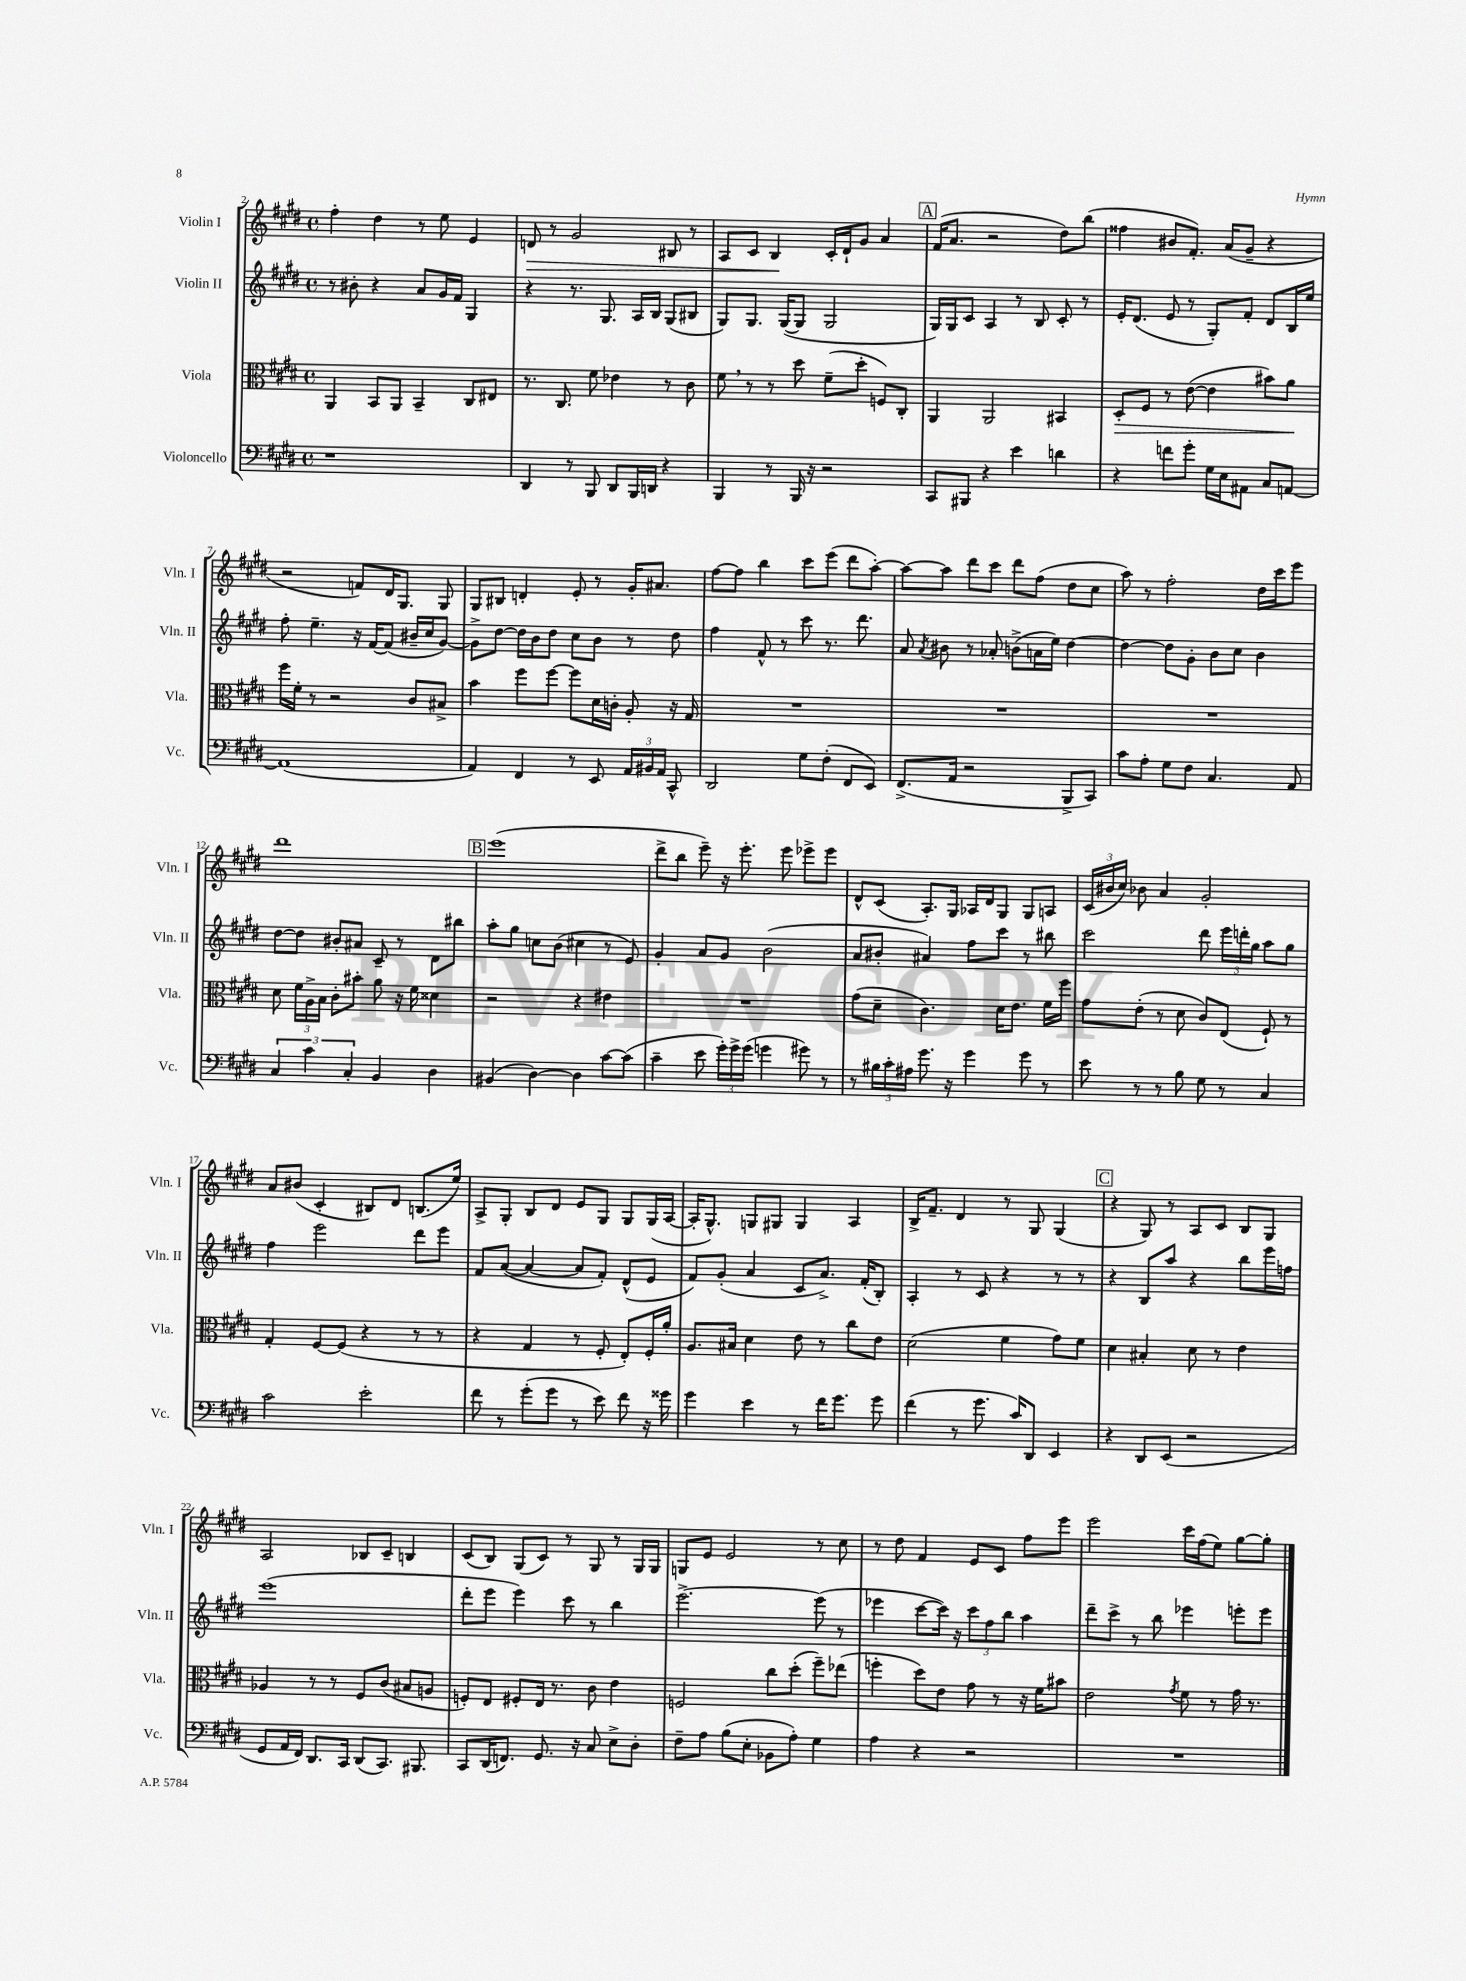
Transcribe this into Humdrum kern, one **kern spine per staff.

**kern	**kern	**dynam	**kern	**kern	**dynam
*part4	*part3	*part3	*part2	*part1	*part1
*staff4	*staff3	*staff3	*staff2	*staff1	*staff1
*I"Violoncello	*I"Viola	*	*I"Violin II	*I"Violin I	*
*I'Vc.	*I'Vla.	*	*I'Vln. II	*I'Vln. I	*
*clefF4	*clefC3	*	*clefG2	*clefG2	*
*k[f#c#g#d#]	*k[f#c#g#d#]	*	*k[f#c#g#d#]	*k[f#c#g#d#]	*
*M4/4	*M4/4	*	*M4/4	*M4/4	*
*met(c)	*met(c)	*	*met(c)	*met(c)	*
=2	=2	=2	=2	=2	=2
1r	4AA/	.	8r	4ff#'\	.
.	.	.	8b#X'\	.	.
.	8BB/L	.	4r	4dd#\	.
.	8AA/J	.	.	.	.
.	4BB~/	.	8a/L	8r	.
.	.	.	16g#/L	8ee\	.
.	.	.	16f#/JJ	.	.
.	8C#/L	.	4G#/	4e/	.
.	8E#X/J	.	.	.	.
=3	=3	=3	=3	=3	=3
!	!	!	!	!	!LO:HP:b
4DD#/	8.r	.	4r	8dn/	>
.	.	.	.	8r	.
.	8.C#/	.	.	.	.
8r	.	.	8.r	2g#/	.
8BBB/	8f#\	.	.	.	.
.	.	.	8.G#/	.	.
8DD#/L	4e-X\	.	.	.	.
16BBB/L	.	.	16A/LL	.	.
16DDn/JJ	.	.	16B/JJ	.	.
4r	8r	.	(8G#/L	8B#X/	.
.	8c#\	.	8B#X/J	8r	.
=4	=4	=4	=4	=4	=4
4BBB/	8f#,\	.	8G#/L)	8A/L	.
.	8r	.	8.G#/J	8c#/J	.
8r	8r	.	.	4B/	.
.	.	.	([16G#/KL	.	.
16BBB/	8dd#\	.	8G#/J]	.	.
16r	.	.	.	.	.
2r	(8f#~\L	.	2G#/	16c#'/LL	]
.	.	.	.	16d#`/J	.
.	8dd#'\J	.	.	8g#/J	.
.	8Fn/L)	.	.	4a/	.
.	8C#'/J	.	.	.	.
!!LO:REH:place=s1:t=A
=5	=5	=5	=5	=5	=5
8CC#/L	4AA/	.	16G#/LL)	(16f#/KL	.
.	.	.	16G#/J	8.a/J	.
8BBB#X/J	.	.	8c#/J	.	.
4r	2AA/	.	4A/	2r	.
4e\	.	.	8r	.	.
.	.	.	8B/	.	.
4dn\	4BB#X/	.	8c#'/	8dd#\L)	.
.	.	.	8r	(8bb\J	.
=6	=6	=6	=6	=6	=6
!	!	!LO:HP:b	!	!	!
4r	8D#'/L	>	16e'/KL	4ff##X\	.
.	.	.	(8.d#/J	.	.
.	8F#/J	.	.	.	.
8fn\L	8r	.	8e/	8b#X/L	.
8g#'\J	([8e\	.	8r	8.f#'/J)	.
16G#\LL	4e\]	.	8G#'/L)	.	.
16E\J	.	.	.	(16a/KL	.
8AA#X\J	.	.	8f#'/J	8g#~/J	.
8C#/L	8b#X\L)	.	8d#/L	4r	.
[8AAn/J	8a\J	.	16B/L	.	.
.	.	.	16ee/JJ	.	.
.	.	]	.	.	.
!!LO:LB:g=z
=7	=7	=7	=7	=7	=7
(1AA]	16ff#\LL	.	8ff#'\	2r	.
.	16f#'\JJ	.	.	.	.
.	8r	.	4.ee~\	.	.
.	2r	.	.	.	.
.	.	.	16r	8fn/L)	.
.	.	.	[16f#/KL	.	.
.	.	.	(8f#/J]	16d#/K	.
.	.	.	.	8.G#/J	.
.	8c#/L	.	16b#X~/LL	.	.
.	.	.	16cc#/J	.	.
.	8B#X^/J	.	[8g#/J)	8G#/	.
=8	=8	=8	=8	=8	=8
4AA/)	4b\	.	8g#^\L]	8G#/L	.
.	.	.	[8dd#\J	8B#X/J	.
4FF#/	8ff#\L	.	16dd#\LL]	4dn'/	.
.	.	.	16b\J	.	.
.	[8ff#\J	.	8dd#\J	.	.
8r	8ff#\L]	.	8cc#\L	8e'/	.
8EE/	16d#\L	.	8b\J	8r	.
.	16cn'\JJ	.	.	.	.
24AA/LL	8A'/	.	8r	16g#'/KL	.
24BB#X/	.	.	.	.	.
.	.	.	.	8.a#X/J	.
24AA/JJ	.	.	.	.	.
8CC#^^/	16r	.	8dd#\	.	.
.	16G#/	.	.	.	.
=9	=9	=9	=9	=9	=9
2DD#/	1r	.	4ff#\	[8ff#\L	.
.	.	.	.	8ff#\J]	.
.	.	.	8f#^^/	4bb\	.
.	.	.	8r	.	.
8G#\L	.	.	8ccc#\	8ccc#\L	.
(8F#'\J	.	.	8.r	(8eee\J	.
8FF#/L	.	.	.	8ddd#\L	.
.	.	.	8.ddd#\	.	.
8EE/J)	.	.	.	[8aa'\J)	.
=10	=10	=10	=10	=10	=10
(8.FF#^/L	1r	.	8a/	8aa\L_	.
.	.	.	8qa/	.	.
.	.	.	8b#X\	8aa\J]	.
16AA/Jk	.	.	.	.	.
2r	.	.	8r	8ddd#\L	.
.	.	.	8a-X'/	8ccc#\J	.
.	.	.	(8bn^\L	8ddd#\L	.
.	.	.	16an\L	(8ff#\J	.
.	.	.	16ee\JJ)	.	.
8BBB^/L	.	.	[4dd#\	8dd#\L	.
8CC#/J)	.	.	.	8cc#\J	.
=11	=11	=11	=11	=11	=11
8c#\L	1r	.	4dd#\_	8aa\)	.
8A'\J	.	.	.	8r	.
8G#\L	.	.	8dd#\L]	2ff#'\	.
8F#\J	.	.	8g#'\J	.	.
4.C#/	.	.	8b\L	.	.
.	.	.	8cc#\J	.	.
.	.	.	4b\	16dd#\LL	.
.	.	.	.	16ccc#\J	.
8AA/	.	.	.	8eee\J	.
!!LO:LB:g=z
=12	=12	=12	=12	=12	=12
6C#/	8d#\	.	[8dd#\L	1ddd#	.
.	24f#\LL	.	8dd#\J]	.	.
6c#\	24A^\	.	.	.	.
.	24B\JJ	.	.	.	.
.	8c#'\L	.	8b#X'/L	.	.
6C#'/	.	.	.	.	.
.	8b#X'\J	.	8a#X/J	.	.
4BB/	8a\	.	8c#~/	.	.
.	16r	.	8r	.	.
.	16f#\	.	.	.	.
4D#\	4d##X\	.	8d#\L	.	.
.	.	.	8bb#X\J	.	.
!!LO:REH:place=s1:t=B
=13	=13	=13	=13	=13	=13
(4BB#X/	2r	.	8aa'\L	(1eee	.
.	.	.	8gg#\J	.	.
[4D#\)	.	.	8ccn\L	.	.
.	.	.	(8b\J	.	.
4D#\]	4r	.	4cc#X\	.	.
[8c#\L	4e#X\	.	8r	.	.
(8c#\J]	.	.	8e/)	.	.
=14	=14	=14	=14	=14	=14
4c#~\	1r	.	4g#'/	8ddd#^\L	.
.	.	.	.	8bb\J	.
8e\	.	.	8a/L	8eee~\)	.
24g#'\LL)	.	.	8g#/J	16r	.
24g#^\	.	.	.	.	.
.	.	.	.	8.eee'\	.
(24g#\JJ	.	.	.	.	.
4gn\	.	.	(2b\	.	.
.	.	.	.	8eee\	.
8g#X\)	.	.	.	8eee-X^\L	.
8r	.	.	.	8eee-\J	.
=15	=15	=15	=15	=15	=15
8r	(8g#\L	.	8a/L	8d#^^/L	.
24B#X\LL	8d#~\J	.	8b#X'/J	(8c#/J	.
24c#'\	.	.	.	.	.
24A#X\JJ	.	.	.	.	.
8.g#\	4.c#\)	.	4a#X/)	8.A'/L)	.
16r	.	.	.	16G#/Jk	.
4g#\	.	.	8ff#\L	16A-X/LL	.
.	.	.	.	16d#/J	.
.	16d#\KL	.	8ccc#\J	8G#/J	.
.	8.e\J	.	.	.	.
8g#\	.	.	8r	8G#/L	.
8r	16f#\LL	.	8bb#X\	8An/J	.
.	16ff#\JJ	.	.	.	.
=16	=16	=16	=16	=16	=16
8e\	8g#\L	.	2ccc#\	(24c#/LL	.
.	.	.	.	24b#X/	.
.	.	.	.	24cc#/JJ)	.
8r	(8e'\J	.	.	8b-X\	.
8r	8r	.	.	4a/	.
8B\	8d#\	.	.	.	.
8G#\	8c#/L)	.	8ddd#\	2g#'/	.
8r	(8E/J	.	24eee\LL	.	.
.	.	.	24dddn'\	.	.
.	.	.	24gg#\JJ	.	.
4C#/	8F#`/)	.	8aa\L	.	.
.	8r	.	8gg#\J	.	.
!!LO:LB:g=z
=17	=17	=17	=17	=17	=17
2c#\	4G#'/	.	4ff#\	8a/L	.
.	.	.	.	(8b#X/J	.
.	[8F#/L	.	2eee\	4c#'/	.
.	(8F#/J]	.	.	.	.
2e'\	4r	.	.	8B#X/L)	.
.	.	.	.	8d#/J	.
.	8r	.	8ddd#\L	(8.Bn/L	.
.	8r	.	8eee\J	.	.
.	.	.	.	16ee/Jk)	.
=18	=18	=18	=18	=18	=18
8f#\	4r	.	8f#/L	8A^/L	.
8r	.	.	([8a/J	8G#'/J	.
(8g#'\L	4G#/	.	4a/_	8B/L	.
8g#\J	.	.	.	8d#/J	.
8r	8r	.	8a/L]	8e/L	.
8e\)	8F#'/	.	8f#'/J)	8G#/J	.
8f#\	8E'/L)	.	(8d#^^/L	8G#/L	.
16r	16F#'/L	.	8e/J	(16G#/L	.
16g##X\	16a'/JJ	.	.	[16A/JJ	.
=19	=19	=19	=19	=19	=19
4g#\	8.A/L	.	8f#/L)	16A'/KL]	.
.	.	.	.	8.G#^^/J)	.
.	.	.	(8g#'/J	.	.
.	16B#X/Jk	.	.	.	.
4e\	4d#\	.	4a/	8Gn/L	.
.	.	.	.	8G#X/J	.
8r	8e\	.	8c#/L	4G#/	.
16f#\KL	8r	.	8.a^/J)	.	.
8.g#\J	.	.	.	.	.
.	8cc#\L	.	.	4A/	.
.	.	.	(16f#'/KL	.	.
8g#\	8e\J	.	8B'/J)	.	.
=20	=20	=20	=20	=20	=20
(4f#\	(2d#\	.	4A'/	16B^/KL	.
.	.	.	.	8.f#~/J	.
8r	.	.	8r	4d#/	.
8.g#\	.	.	8c#/	.	.
.	4f#\	.	4r	8r	.
16c#/KL)	.	.	.	.	.
8DD#/J	.	.	.	8G#/	.
4EE/	8g#\L)	.	8r	(4G#/	.
.	8f#\J	.	8r	.	.
!!LO:REH:place=s1:t=C
=21	=21	=21	=21	=21	=21
4r	4d#\	.	4r	4r	.
8DD#/L	4B#X'/	.	8B/L	8G#/)	.
(8EE/J	.	.	8aa/J	8r	.
2r	8d#\	.	4r	8A/L	.
.	8r	.	.	8c#/J	.
.	4e\	.	8bb\L	8B/L	.
.	.	.	16eee\L	8G#/J	.
.	.	.	16ffn\JJ	.	.
!!LO:LB:g=z
=22	=22	=22	=22	=22	=22
8GG#/L	4A-X/	.	(1eee	2A/	.
16AA/L	.	.	.	.	.
16FF#/JJ)	.	.	.	.	.
8.DD#/L	8r	.	.	.	.
.	8r	.	.	.	.
16CC#/Jk	.	.	.	.	.
(8DD#/L	8F#/L	.	.	8B-X/L	.
8.CC#/J)	(8c#/J	.	.	8c#~/J	.
.	8B#X/L	.	.	4Bn/	.
8.BBB#X/	.	.	.	.	.
.	8An/J	.	.	.	.
=23	=23	=23	=23	=23	=23
8CC#/L	8Fn'/L)	.	8ddd#'\L	(8c#/L	.
(16DD#/K	8E/J	.	8eee\J	8B/J)	.
8.FFn/J)	.	.	.	.	.
.	8F#X'/L	.	4eee\)	(8G#/L	.
8.GG#/	16E/Jk	.	.	8c#/J)	.
.	8.r	.	.	.	.
.	.	.	8ccc#\	8r	.
16r	.	.	.	.	.
8C#/	8c#\	.	8r	8G#/	.
8E^\L	4e\	.	4bb\	8r	.
8D#'\J	.	.	.	16G#/LL	.
.	.	.	.	16G#/JJ	.
=24	=24	=24	=24	=24	=24
8F#~\L	2Fn/	.	[2.eee^\	8Gn/L	.
8A\J	.	.	.	8e/J	.
(8B\L	.	.	.	2e/	.
8E'\J	.	.	.	.	.
8BB-X\L	8cc#\L	.	.	.	.
8A'\J)	(8dd#'\J	.	.	.	.
4G#\	8ff#~\L)	.	(8eee\]	8r	.
.	(8ee-X\J	.	8r	8cc#\	.
=25	=25	=25	=25	=25	=25
4A\	4ffn'\	.	4eee-X\	8r	.
.	.	.	.	8dd#\	.
4r	8dd#\L)	.	[8ccc#\L	4f#/	.
.	8e\J	.	16ccc#\Jk])	.	.
.	.	.	16r	.	.
2r	8g#\	.	12ccc#\L	8e/L	.
.	.	.	12ff#\	.	.
.	8r	.	.	8c#/J	.
.	.	.	12bb\J	.	.
.	16r	.	4aa\	8ff#\L	.
.	16f#\KL	.	.	.	.
.	8b#X\J	.	.	8eee\J	.
=26	=26	=26	=26	=26	=26
1r	2e\	.	8ddd#~\L	2eee\	.
.	.	.	8ccc#^\J	.	.
.	.	.	8r	.	.
.	.	.	8bb\	.	.
.	8qg#/	.	.	.	.
.	8f#\	.	4eee-X\	16ccc#\LL	.
.	.	.	.	(16ff#\J	.
.	8r	.	.	8ee\J)	.
.	16g#\	.	8eeen'\L	[8gg#\L	.
.	8.r	.	.	.	.
.	.	.	8eee\J	8gg#'\J]	.
==	==	==	==	==	==
*-	*-	*-	*-	*-	*-
